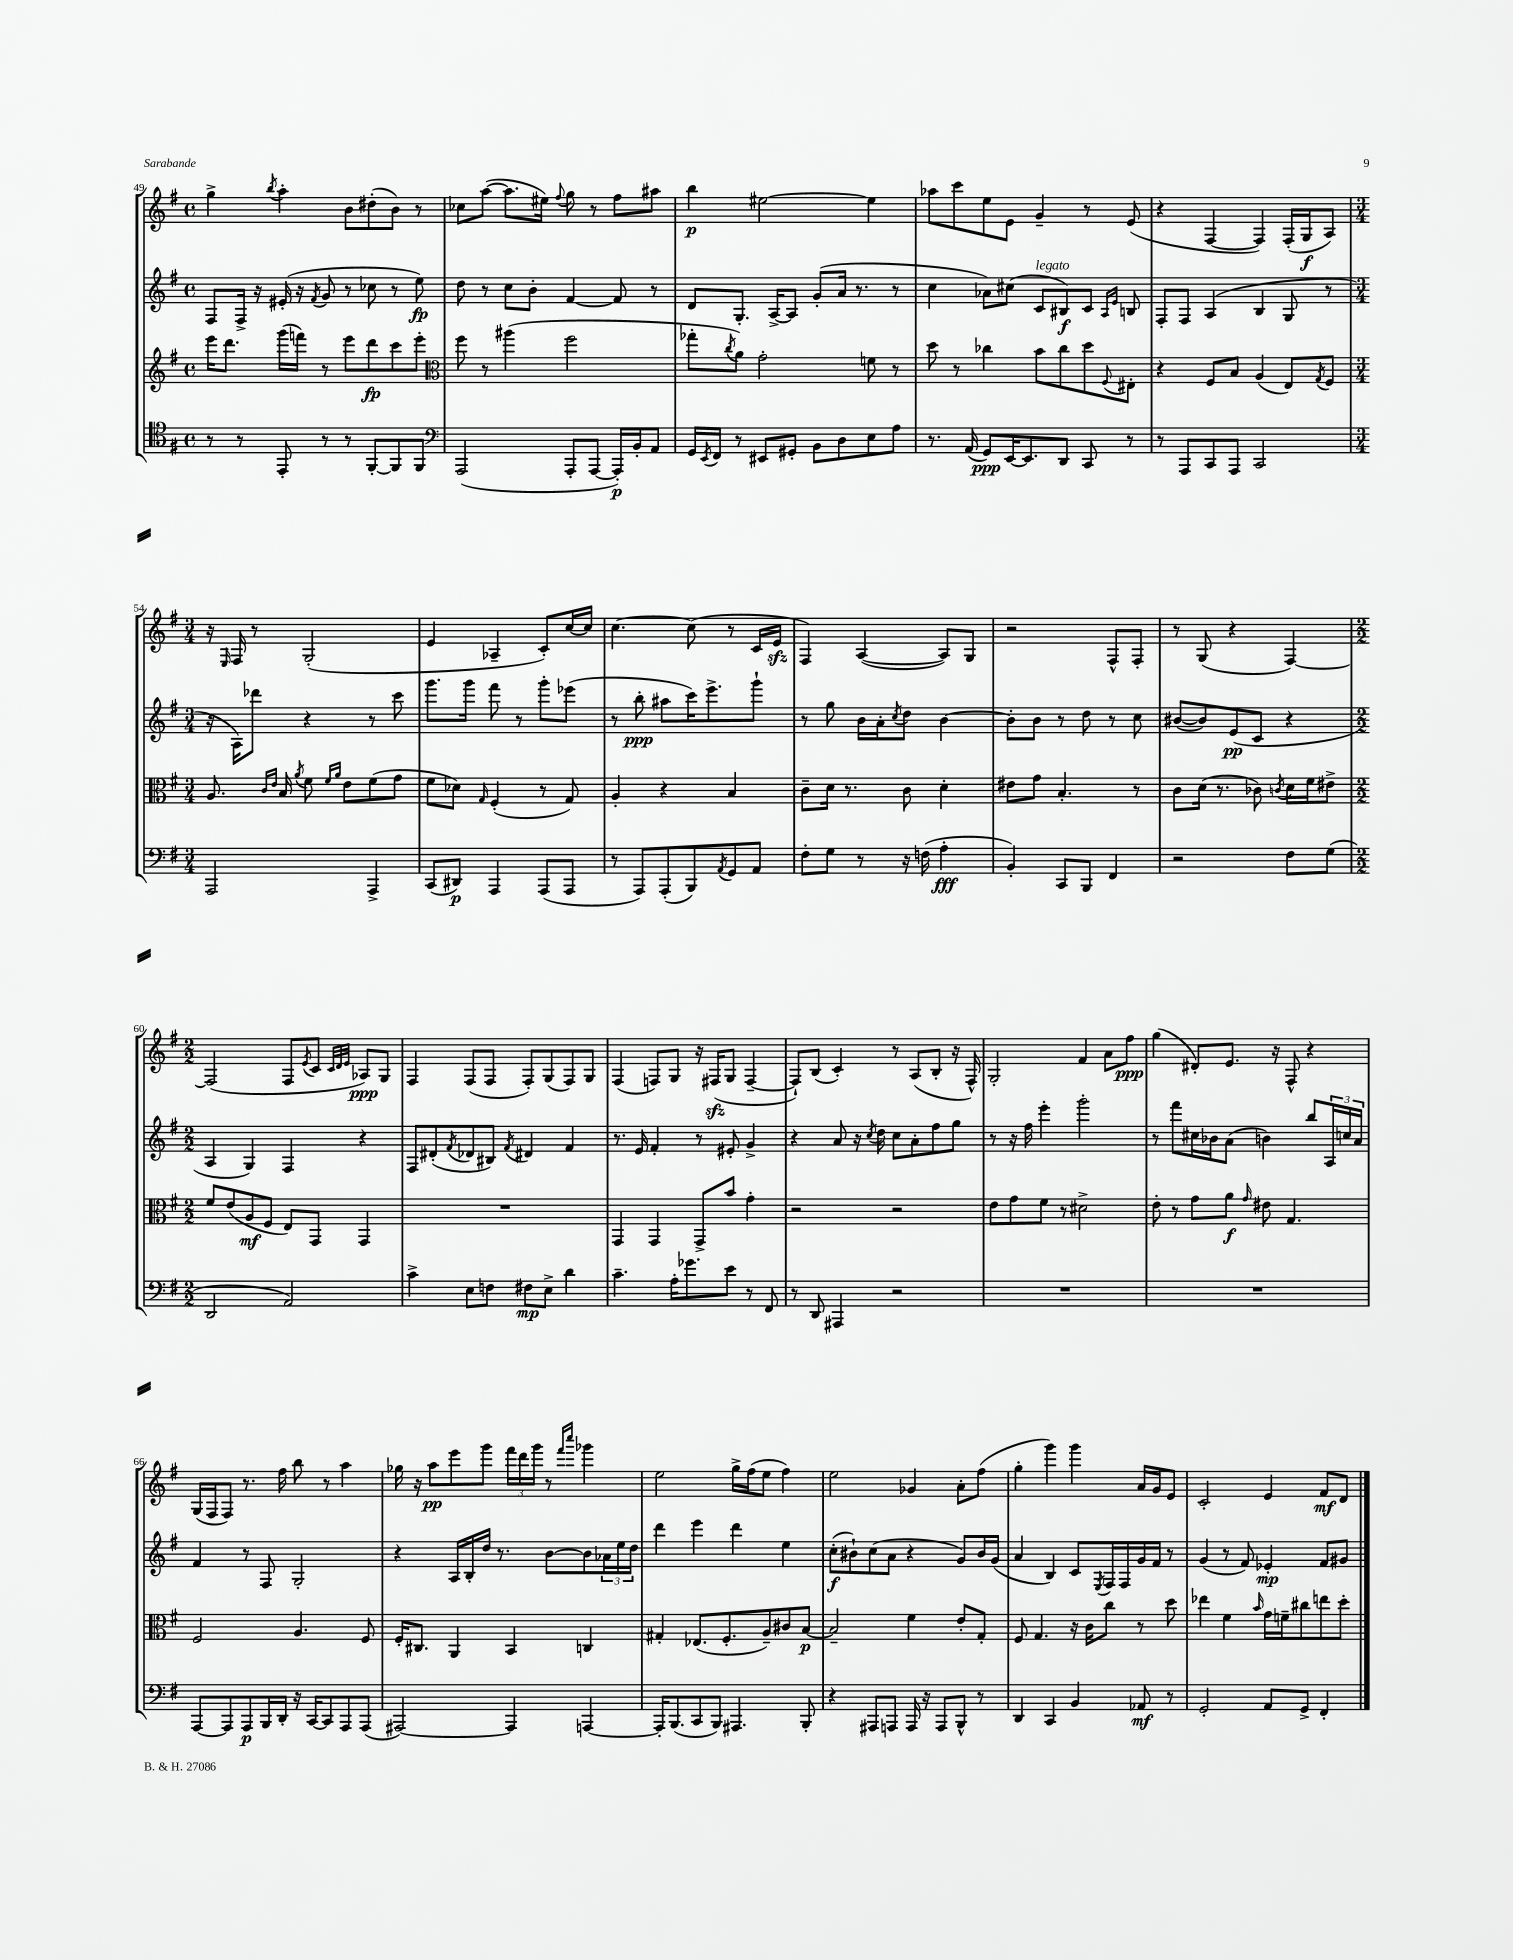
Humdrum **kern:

**kern	**dynam	**kern	**dynam	**kern	**dynam	**kern	**dynam
*part4	*part4	*part3	*part3	*part2	*part2	*part1	*part1
*staff4	*staff4	*staff3	*staff3	*staff2	*staff2	*staff1	*staff1
*clefC4	*	*clefG2	*	*clefG2	*	*clefG2	*
*k[f#]	*	*k[f#]	*	*k[f#]	*	*k[f#]	*
*M4/4	*	*M4/4	*	*M4/4	*	*M4/4	*
*met(c)	*	*met(c)	*	*met(c)	*	*met(c)	*
=49	=49	=49	=49	=49	=49	=49	=49
8r	.	16eee\KL	.	8F#/L	.	4gg^\	.
.	.	8.ddd\J	.	.	.	.	.
8r	.	.	.	16F#^/Jk	.	.	.
.	.	.	.	16r	.	.	.
.	.	.	.	.	.	8qbb/	.
8EE'/	.	(16ggg\LL	.	(16e#X'/	.	4aa'\	.
.	.	16fffn\JJ)	.	16r	.	.	.
.	.	.	.	8qf#/	.	.	.
8r	.	8r	.	8g/	.	.	.
8r	.	8eee\L	.	8r	.	8b\L	.
[8FF#'/L	.	8ddd\	fp	8cc-X\	.	(8dd#X'\	.
8FF#/]	.	8ccc\	.	8r	.	8b\J)	.
8FF#/J	.	8eee'\J	.	8ee\)	fp	8r	.
=50	=50	=50	=50	=50	=50	=50	=50
*clefF4	*	*clefC3	*	*	*	*	*
(2AAA/	.	8ff#\	.	8dd\	.	8cc-X\L	.
.	.	8r	.	8r	.	([8aa\J	.
.	.	(4aa#X\	.	8cc\L	.	8.aa\L]	.
.	.	.	.	8b'\J	.	.	.
.	.	.	.	.	.	16ee#X\Jk)	.
.	.	.	.	.	.	8qqff#/	.
8AAA'/L	.	2ff#\	.	[4f#/	.	8gg\	.
[8AAA/J	.	.	.	.	.	8r	.
16AAA'/LL])	p	.	.	8f#/]	.	8ff#\L	.
16BB'/J	.	.	.	.	.	.	.
8AA/J	.	.	.	8r	.	8aa#X\J	.
=51	=51	=51	=51	=51	=51	=51	=51
16GG/LL	.	8gg-X'\L	.	8d/L	.	4bb\	p
8qEE/	.	.	.	.	.	.	.
16FF#/JJ	.	.	.	.	.	.	.
.	.	8qcc/	.	.	.	.	.
8r	.	8a\J)	.	8.G'/J	.	.	.
8EE#X/L	.	2g'\	.	.	.	[2ee#X\	.
.	.	.	.	[16A^/KL	.	.	.
8GG#X'/J	.	.	.	8A/J]	.	.	.
8BB\L	.	.	.	(8g'/L	.	.	.
8D\	.	.	.	16a/Jk	.	.	.
.	.	.	.	8.r	.	.	.
8E\	.	8fn\	.	.	.	4ee#\]	.
8A\J	.	8r	.	8r	.	.	.
=52	=52	=52	=52	=52	=52	=52	=52
8.r	.	8dd\	.	4cc\	.	8aa-X\L	.
.	.	8r	.	.	.	8ccc\	.
(16AA/	.	.	.	.	.	.	.
8GG/L)	ppp	4cc-X\	.	8a-X\L)	.	8ee\	.
[16EE/K	.	.	.	(8cc#X\J	.	8e\J	.
8.EE/]	.	.	.	.	.	.	.
!	!	!	!	!LO:TX:a:i:t=legato	!	!	!
.	.	8b\L	.	8c/L	.	4g~/	.
8DD/J	.	8cc-\	.	8B#X/)	f	.	.
8CC/	.	8dd\	.	8c/J	.	8r	.
.	.	.	.	16qqA/LL	.	.	.
.	.	8qqF#/	.	16qqe/JJ	.	.	.
8r	.	8E#X'\J	.	8Bn/	.	(8e/	.
=53	=53	=53	=53	=53	=53	=53	=53
8r	.	4r	.	8F#'/L	.	4r	.
8AAA/L	.	.	.	8F#/J	.	.	.
8CC/	.	8F#/L	.	(4A/	.	[4F#/	.
8AAA/J	.	8B/J	.	.	.	.	.
2CC/	.	(4A/	.	4B/	.	4F#/])	.
.	.	8E/L)	.	8G/	.	(16F#'/LL	.
.	.	.	.	.	.	16G/J	f
.	.	8qG/	.	.	.	.	.
.	.	8F#/J	.	8r	.	8A/J)	.
!!LO:LB:g=z
=54	=54	=54	=54	=54	=54	=54	=54
*M3/4	*	*M3/4	*	*M3/4	*	*M3/4	*
2AAA/	.	8.A/	.	16r	.	16r	.
.	.	.	.	.	.	16qqE/	.
.	.	.	.	16A\KL)	.	16F#/	.
.	.	.	.	8ddd-X\J	.	8r	.
.	.	16qqc/LL	.	.	.	.	.
.	.	16qqe/JJ	.	.	.	.	.
.	.	16B/	.	.	.	.	.
.	.	8qa/	.	.	.	.	.
.	.	8f#\	.	4r	.	(2G'/	.
.	.	16qqf#/LL	.	.	.	.	.
.	.	16qqa/JJ	.	.	.	.	.
.	.	8e\L	.	.	.	.	.
4AAA^/	.	(8f#\	.	8r	.	.	.
.	.	8g\J	.	8ccc\	.	.	.
=55	=55	=55	=55	=55	=55	=55	=55
(8CC/L	.	8f#\L	.	8.ggg\L	.	4e/	.
8DD#X/J)	p	8d-X\J)	.	.	.	.	.
.	.	.	.	16ggg\Jk	.	.	.
.	.	16qqG/	.	.	.	.	.
4AAA/	.	(4F#'/	.	8fff#\	.	4A-X~/	.
.	.	.	.	8r	.	.	.
(8AAA/L	.	8r	.	8ggg'\L	.	8c'/L)	.
8AAA/J	.	8G/)	.	(8eee-X\J	.	[16cc/L	.
.	.	.	.	.	.	16cc/JJ]	.
=56	=56	=56	=56	=56	=56	=56	=56
8r	.	4A'/	.	8r	.	[4.cc\	.
8AAA/L)	.	.	.	8bb'\	ppp	.	.
(8AAA'/	.	4r	.	8aa#X\L	.	.	.
8BBB/)	.	.	.	16ccc\K)	.	(8cc\]	.
.	.	.	.	8.eee^\	.	.	.
8qAA/	.	.	.	.	.	.	.
8GG/	.	4B/	.	.	.	8r	.
8AA/J	.	.	.	8ggg`\J	.	16c/LL	.
.	.	.	.	.	.	16ezz/JJ	.
=57	=57	=57	=57	=57	=57	=57	=57
8F#'\L	.	8c~\L	.	8r	.	4F#/)	.
8G\J	.	16d\Jk	.	8gg\	.	.	.
.	.	8.r	.	.	.	.	.
8r	.	.	.	16b\LL	.	([4A/	.
.	.	.	.	16a'\J	.	.	.
.	.	.	.	8qcc/	.	.	.
16r	.	8c\	.	8dd\J	.	.	.
(16Fn\	.	.	.	.	.	.	.
4A'\	fff	4d'\	.	[4b\	.	8A/L])	.
.	.	.	.	.	.	8G/J	.
=58	=58	=58	=58	=58	=58	=58	=58
4BB'/)	.	8e#X\L	.	8b'\L]	.	2r	.
.	.	8g\J	.	8b\J	.	.	.
8CC/L	.	4.B'/	.	8r	.	.	.
8BBB/J	.	.	.	8dd\	.	.	.
4FF#/	.	.	.	8r	.	8F#^^/L	.
.	.	8r	.	8cc\	.	8F#'/J	.
=59	=59	=59	=59	=59	=59	=59	=59
2r	.	8c\L	.	([8b#X/L	.	8r	.
.	.	(16d\Jk	.	8b#/])	.	(8G/	.
.	.	8.r	.	.	.	.	.
.	.	.	.	(8e/	pp	4r	.
.	.	8c-X\)	.	8c/J	.	.	.
.	.	8qcn/	.	.	.	.	.
8F#\L	.	16d\LL	.	4r	.	[4F#/)	.
.	.	16f#\J	.	.	.	.	.
(8G\J	.	8e#X^\J	.	.	.	.	.
!!LO:LB:g=z
=60	=60	=60	=60	=60	=60	=60	=60
*M2/2	*	*M2/2	*	*M2/2	*	*M2/2	*
2DD/	.	8f#/L	.	4A/	.	(2F#/]	.
.	.	(8e/	.	.	.	.	.
.	.	8A/	mf	4G/)	.	.	.
.	.	8F#/J	.	.	.	.	.
2AA/)	.	8E/L)	.	4F#/	.	8F#/L	.
.	.	.	.	.	.	8qe/	.
.	.	8GG/J	.	.	.	8c/J	.
.	.	.	.	.	.	32qqc/LLL	.
.	.	.	.	.	.	32qqd/	.
.	.	.	.	.	.	32qqe/JJJ	.
.	.	4GG/	.	4r	.	8A-X/L)	ppp
.	.	.	.	.	.	8G/J	.
=61	=61	=61	=61	=61	=61	=61	=61
4c^\	.	1r	.	8F#/L	.	4F#/	.
.	.	.	.	(8d#X'/	.	.	.
.	.	.	.	8qf#/	.	.	.
8E\L	.	.	.	8d-X/	.	(8F#/L	.
8Fn\J	.	.	.	8B#X/J)	.	8F#/J	.
.	.	.	.	8qf#/	.	.	.
8F#X\L	mp	.	.	4d#X/	.	8F#'/L)	.
8E^\J	.	.	.	.	.	(8G/	.
4d\	.	.	.	4f#/	.	8F#/)	.
.	.	.	.	.	.	8G/J	.
=62	=62	=62	=62	=62	=62	=62	=62
4.c~\	.	4GG/	.	8.r	.	(4F#/	.
.	.	.	.	16e/	.	.	.
.	.	4GG/	.	4f#'/	.	8Fn/L)	.
16A'\KL	.	.	.	.	.	8G/J	.
8.g-X\	.	.	.	.	.	.	.
.	.	8GG^/L	.	8r	.	16r	.
.	.	.	.	.	.	(16F#Xzz/KL	.
8e\J	.	8b/J	.	8e#X'/	.	8G/J	.
8r	.	4g'\	.	4g^/	.	[4F#~/	.
8FF#/	.	.	.	.	.	.	.
=63	=63	=63	=63	=63	=63	=63	=63
8r	.	2r	.	4r	.	8F#`/L])	.
8DD/	.	.	.	.	.	(8B/J	.
4AAA#X/	.	.	.	8a/	.	4c'/)	.
.	.	.	.	16r	.	.	.
.	.	.	.	8qcc/	.	.	.
.	.	.	.	16dd\	.	.	.
2r	.	2r	.	8cc\L	.	8r	.
.	.	.	.	8a'\	.	(8A/L	.
.	.	.	.	8ff#\	.	8B'/J	.
.	.	.	.	8gg\J	.	16r	.
.	.	.	.	.	.	16F#^^/)	.
=64	=64	=64	=64	=64	=64	=64	=64
1r	.	8e\L	.	8r	.	2G'/	.
.	.	8g\	.	16r	.	.	.
.	.	.	.	16ff#\	.	.	.
.	.	8f#\J	.	4eee'\	.	.	.
.	.	8r	.	.	.	.	.
.	.	2d#X^\	.	2ggg'\	.	4f#/	.
.	.	.	.	.	.	8a\L	.
.	.	.	.	.	.	8ff#\J	ppp
=65	=65	=65	=65	=65	=65	=65	=65
1r	.	8e'\	.	8r	.	(4gg\	.
.	.	8r	.	8fff#\L	.	.	.
.	.	8g\L	.	16cc#X\L	.	8d#X'/L)	.
.	.	.	.	16b-X\J	.	.	.
.	.	8a\J	f	(8a\J	.	8.e/J	.
.	.	16qqg/	.	.	.	.	.
.	.	8e#X\	.	4bn\)	.	.	.
.	.	.	.	.	.	16r	.
.	.	4.G/	.	.	.	8F#^^/	.
.	.	.	.	8bb/L	.	4r	.
.	.	.	.	24A/L	.	.	.
.	.	.	.	24ccn/	.	.	.
.	.	.	.	24a/JJ	.	.	.
!!LO:LB:g=z
=66	=66	=66	=66	=66	=66	=66	=66
[8AAA/L	.	2F#/	.	4f#/	.	(16G/LL	.
.	.	.	.	.	.	16F#/J	.
8AAA/]	.	.	.	.	.	8F#/J)	.
8AAA/	p	.	.	8r	.	8.r	.
16BBB/L	.	.	.	8F#/	.	.	.
16DD'/JJ	.	.	.	.	.	16ff#\	.
16r	.	4.A/	.	2G'/	.	8bb\	.
[16CC/KL	.	.	.	.	.	.	.
8CC/]	.	.	.	.	.	8r	.
8AAA/	.	.	.	.	.	4aa\	.
(8AAA/J	.	8F#/	.	.	.	.	.
=67	=67	=67	=67	=67	=67	=67	=67
[2AAA#X/)	.	16F#'/KL	.	4r	.	16gg-X\	.
.	.	8.C#X/J	.	.	.	16r	.
.	.	.	.	.	.	8aa\L	pp
.	.	4AA/	.	16A/LL	.	8eee\	.
.	.	.	.	16B'/	.	.	.
.	.	.	.	16dd/JJ	.	8ggg\J	.
.	.	.	.	8.r	.	.	.
4AAA#/]	.	4BB/	.	.	.	24fff#\LL	.
.	.	.	.	.	.	24ddd\	.
.	.	.	.	.	.	24ggg\JJ	.
.	.	.	.	[8b\L	.	8r	.
.	.	.	.	.	.	16qqfff#/LL	.
.	.	.	.	.	.	16qqcccc/JJ	.
[4AAAn/	.	4Cn/	.	8b\]	.	4ggg-X\	.
.	.	.	.	24a-X\L	.	.	.
.	.	.	.	24ee\	.	.	.
.	.	.	.	24dd\JJ	.	.	.
=68	=68	=68	=68	=68	=68	=68	=68
16AAA'/KL]	.	4G#X'/	.	4ddd\	.	2ee\	.
(8.BBB/	.	.	.	.	.	.	.
8CC/	.	(8.E-X/L	.	4eee\	.	.	.
8BBB/J)	.	.	.	.	.	.	.
.	.	8.F#'/	.	.	.	.	.
4.AAA#X/	.	.	.	4ddd\	.	16gg^\LL	.
.	.	.	.	.	.	(16ff#\J	.
.	.	8A~/)	.	.	.	8ee\J	.
.	.	8c#X/	.	4ee\	.	4ff#\)	.
8BBB'/	.	[8B/J	p	.	.	.	.
=69	=69	=69	=69	=69	=69	=69	=69
4r	.	2B~/]	.	(8cc'\L	f	2ee\	.
.	.	.	.	8b#X`\)	.	.	.
8AAA#X/L	.	.	.	(8cc\	.	.	.
8AAAn/J	.	.	.	8a\J	.	.	.
16AAA/	.	4f#\	.	4r	.	4g-X/	.
16r	.	.	.	.	.	.	.
8AAA/L	.	.	.	.	.	.	.
8BBB^^/J	.	8e'/L	.	8g/L)	.	8a'\L	.
8r	.	8G'/J	.	16b#/L	.	(8ff#\J	.
.	.	.	.	(16g/JJ	.	.	.
=70	=70	=70	=70	=70	=70	=70	=70
4DD/	.	8F#/	.	4a/	.	4gg'\	.
.	.	4.G/	.	.	.	.	.
4CC/	.	.	.	4B/)	.	4ggg\)	.
4BB/	.	16r	.	8c/L	.	4ggg\	.
.	.	16c\KL	.	.	.	.	.
.	.	.	.	8qE/	.	.	.
.	.	8cc\J	.	16F#/L	.	.	.
.	.	.	.	16F#/	.	.	.
8AA-X/	mf	8r	.	16g/	.	16a/LL	.
.	.	.	.	16f#/JJ	.	16g/J	.
8r	.	8dd\	.	8r	.	8e/J	.
=71	=71	=71	=71	=71	=71	=71	=71
2GG'/	.	4ee-X\	.	(4g/	.	2c'/	.
.	.	4f#\	.	8r	.	.	.
.	.	.	.	8f#/)	.	.	.
.	.	16qqb/	.	.	.	.	.
8AA/L	.	16g\LL	.	4e-X'/	mp	4e/	.
.	.	16fn~\J	.	.	.	.	.
8GG^/J	.	8cc#X\	.	.	.	.	.
4FF#'/	.	8een\	.	8f#/L	.	8f#/L	mf
.	.	8dd'\J	.	8g#X/J	.	8d/J	.
==	==	==	==	==	==	==	==
*-	*-	*-	*-	*-	*-	*-	*-
